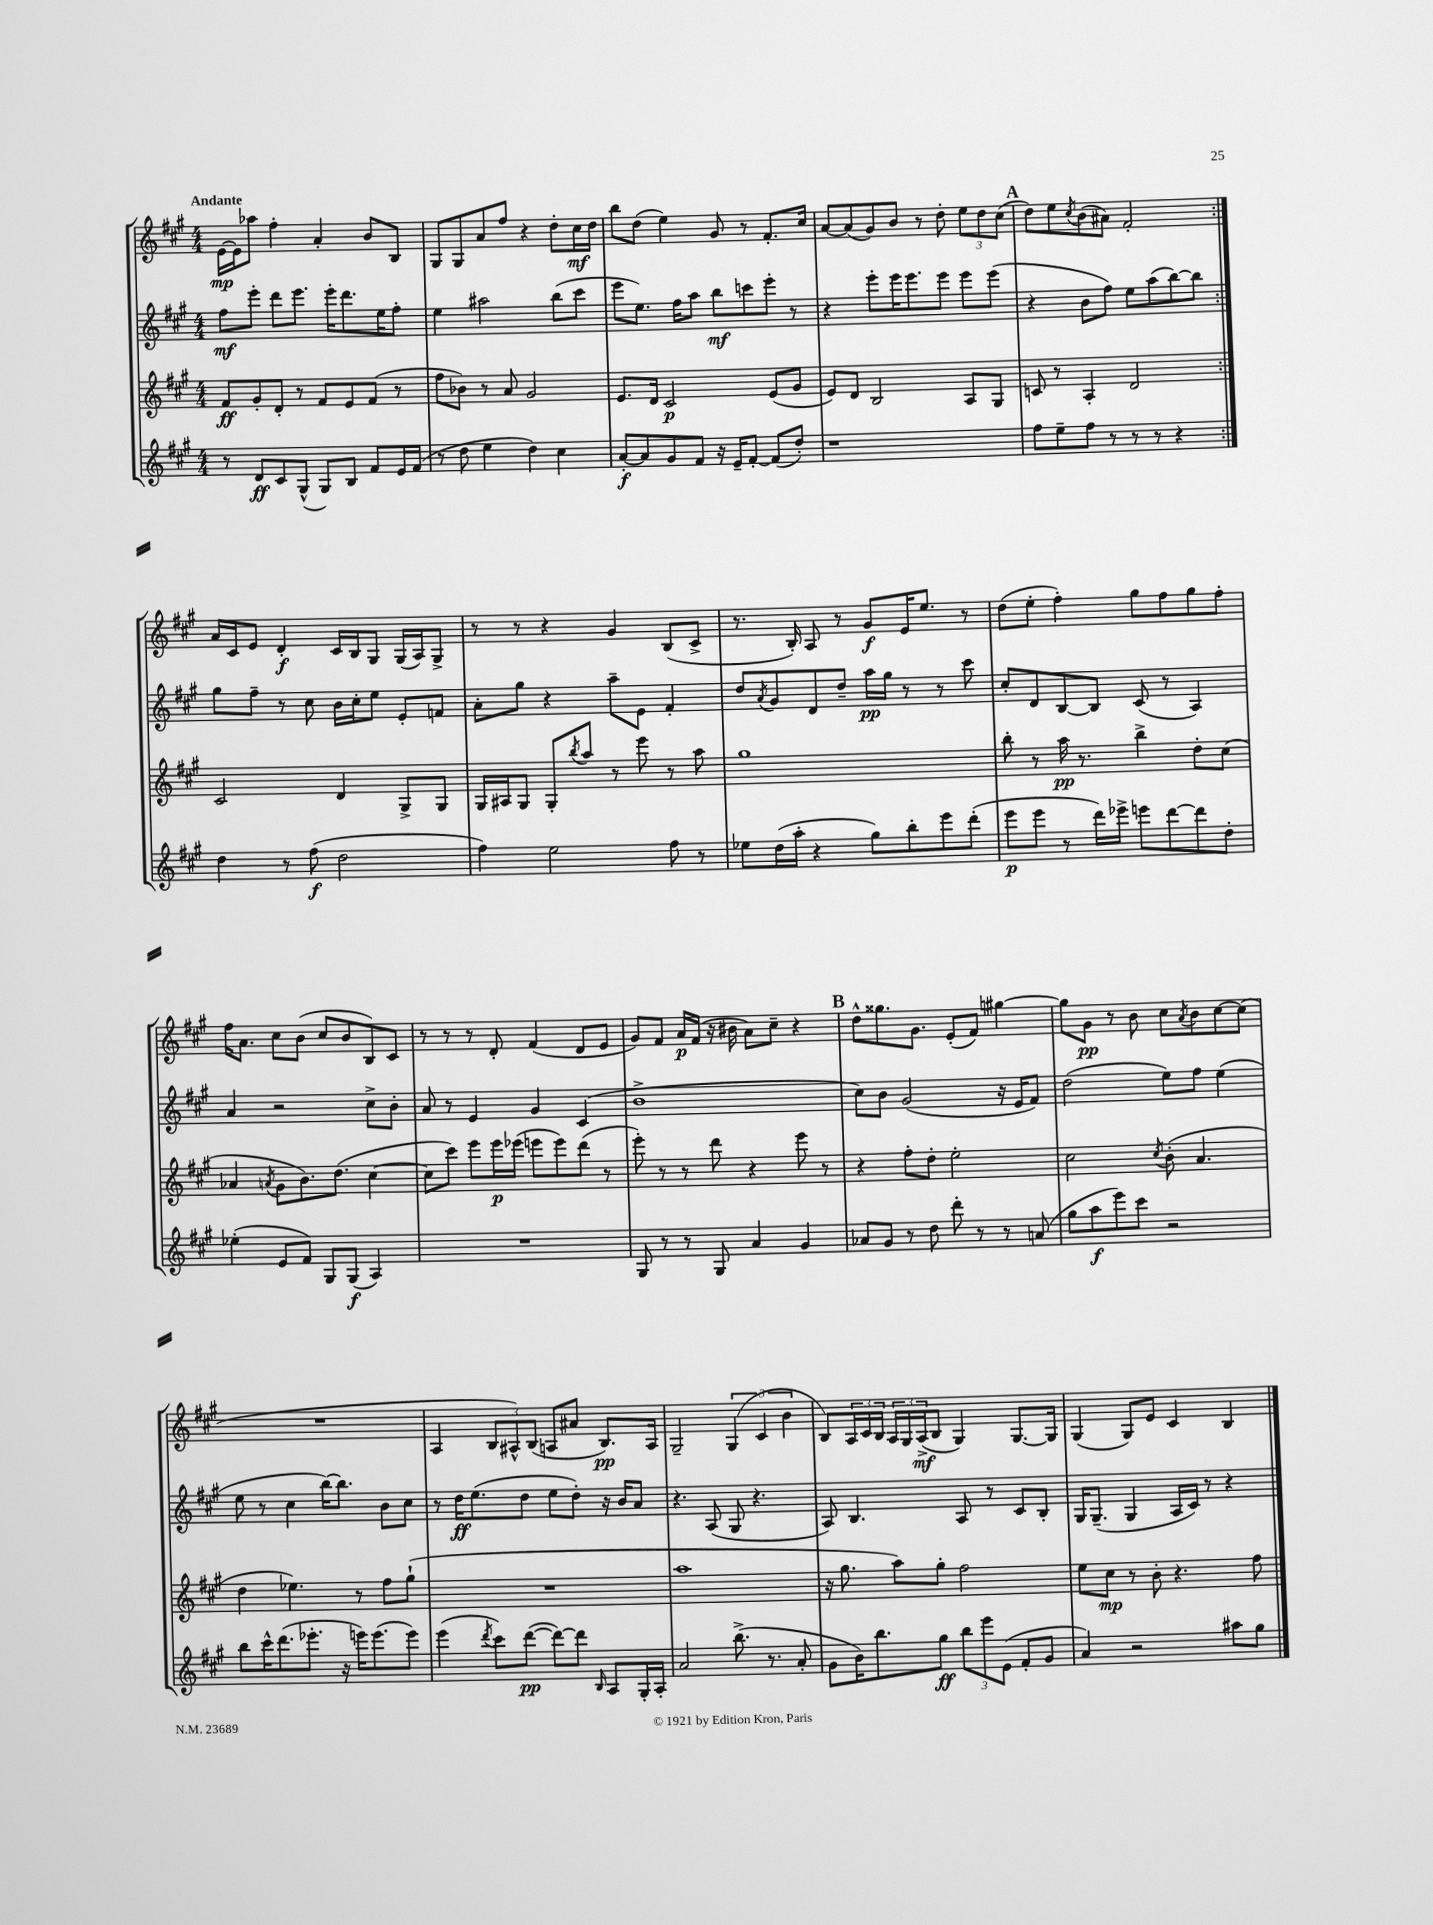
<<
\new StaffGroup <<
\new Staff = "s0" {
    \clef treble \key a \major \numericTimeSignature \time 4/4 \tempo "Andante"
    \repeat volta 2 { e'16~\mp e'16 aes''8 fis''4-. a'4-. b'8 b8 |
    gis8 gis8 a'8 fis''8 r4 d''8-. cis''16\mf d''16 |
    b''8 d''8( e''4) gis'8 r8 fis'8.-. cis''16 |
    a'8~ a'8( gis'8) b'8 r8 d''8-. \tuplet 3/2 { e''8 d''8 cis''8( } |
    \mark \markup { \bold "A" } d''8) e''8 \acciaccatura { cis''8 } b'8( ais'8) fis'2-. | }
    a'16 cis'16 e'8 d'4-.\f cis'16 b16 gis8 gis16( a16) gis8-> |
    r8 r8 r4 gis'4 b8( cis'8-> |
    r8. b16-.) a8 r8 gis'8\f e'16 e''8. r8 |
    d''8( e''8-. fis''4-.) gis''8 fis''8 gis''8 fis''8-. |
    fis''16 a'8. cis''8 b'8( cis''8 b'8 b8) cis'8 |
    r8 r8 r8 d'8-. fis'4( d'8 e'8 |
    gis'8) fis'8 a'16\p fis'16( r16 bis'16 a'8) cis''8-- r4 |
    \mark \markup { \bold "B" } d''8-^ gisis''8. gis'8. e'8-.( fis'8) gis''4~ |
    gis''8 gis'8\pp r8 b'8 cis''8 \acciaccatura { a'8 } b'8 cis''8~ cis''8( |
    R1 |
    a4 \tuplet 3/2 { b8 ais8-^) b8( } a8 ais'8 b8.\pp) a16 |
    gis2-- \tuplet 3/2 { gis4( cis'4 b'4 } |
    b8) \tuplet 3/2 { a16 cis'16 b16 } \tuplet 3/2 { a16 gis16 a16->\mf( } b8 gis4) gis8.~ gis16 |
    gis4( gis8) e'8 cis'4 b4 \bar "|." |
}
\new Staff = "s1" {
    \clef treble \key a \major \numericTimeSignature \time 4/4
    \repeat volta 2 { fis''8\mf e'''8-. d'''8 e'''8. e'''16-. d'''8. e''16 fis''8-. |
    e''4 ais''2 b''8( cis'''8 |
    e'''8 e''8.) fis''16 a''8 b''8\mf c'''8 e'''8-. r8 |
    r4 e'''8-. e'''16 e'''8. e'''8 e'''8 e'''8( |
    \mark \markup { \bold "A" } r4 b'8 fis''8) e''8 a''8( b''8~) b''8 | }
    gis''8 fis''8-- r8 cis''8 b'16 cis''16-. e''8 e'8-. f'8 |
    a'8-. gis''8 r4 a''8-- e'8 fis'4-. |
    d''8 \acciaccatura { a'8 } gis'8 d'8 d''8-- a''16\pp gis''16 r8 r8 cis'''8 |
    cis''8-. d'8 b8~ b8 cis'8( r8 a4) |
    a'4 r2 cis''8-> b'8-. |
    a'8 r8 e'4 gis'4 cis'4( |
    b'1-> |
    \mark \markup { \bold "B" } cis''8) b'8 gis'2( r16 e'16 fis'8) |
    d''2( e''8) fis''8 e''4( |
    e''8 r8 cis''4 b''16~) b''8. b'8 cis''8 |
    r8 d''16\ff e''8.( d''8 e''8 d''8-.) r16 b'16 a'8 |
    r4. a8( gis8 r4. |
    a8) b4. a8 r8 cis'8 b8-. |
    gis16 gis8.--( gis4 a16 cis'16) r8 r4 \bar "|." |
}
\new Staff = "s2" {
    \clef treble \key a \major \numericTimeSignature \time 4/4
    \repeat volta 2 { fis'8\ff gis'8-. d'8-. r8 fis'8 e'8 fis'8( r8 |
    fis''8 bes'8) r8 a'8 gis'2 |
    e'8. d'16 cis'2\p e'8( gis'8 |
    e'8) d'8 b2 a8 gis8 |
    \mark \markup { \bold "A" } c'8 r8 a4-. d'2 | }
    cis'2 d'4 gis8-> gis8 |
    gis16 ais16 gis8 gis8-. \acciaccatura { b''8 } a''8 r8 e'''8 r8 a''8 |
    gis''1 |
    b''8-. r8 a''16\pp r8. b''4-> d''8-. cis''8( |
    aes'4 \acciaccatura { a'8 } gis'8 b'8.) d''8.( cis''4~ |
    cis''8 cis'''8) e'''8 e'''16\p ees'''16( e'''8 e'''8) d'''8( r8 |
    e'''8-.) r8 r8 d'''8 r4 e'''8 r8 |
    \mark \markup { \bold "B" } r4 fis''8-. d''8-. e''2-. |
    cis''2 \acciaccatura { cis''8 } b'8-.( a'4. |
    d''4 ees''4.) r8 fis''8 gis''8-!( |
    R1 |
    a''1 |
    r16 gis''8. a''8) gis''8-. fis''2 |
    e''8 cis''8\mp r8 b'8-. r4. fis''8 \bar "|." |
}
\new Staff = "s3" {
    \clef treble \key a \major \numericTimeSignature \time 4/4
    \repeat volta 2 { r8 d'8\ff cis'8 gis8-^( gis8) b8 fis'8 e'16 fis'16( |
    r8 d''8 e''4 d''4) cis''4 |
    a'8~-.\f a'8 gis'8 fis'8 r16 e'16-- fis'8~-. fis'8( d''8-.) |
    r1 |
    \mark \markup { \bold "A" } fis''8 e''8-- fis''8 r8 r8 r8 r4 | }
    d''4 r8 fis''8\f( d''2 |
    fis''4) e''2 fis''8 r8 |
    ees''8 d''16( a''16-. r4 gis''8) b''8-. e'''8 d'''8-.( |
    e'''8\p e'''8 r8 d'''16) ees'''16-> e'''8 d'''8~ d'''8 d''8-. |
    ees''4-.( e'8 fis'8) gis8 gis8\f( a4) |
    R1 |
    gis8 r8 r8 gis8 a'4 gis'4 |
    \mark \markup { \bold "B" } aes'8 gis'8 r8 d''8 d'''8-. r8 r8 a'8( |
    gis''8 a''8\f e'''8) cis'''8 r2 |
    b''8 cis'''16-^ d'''8.( ees'''8.-. r16 e'''16) e'''8.( e'''8) |
    e'''4( \acciaccatura { d'''8 } cis'''8) d'''8~\pp( d'''8~) d'''8 \grace { b16 } a8 gis16-. a16-. |
    a'2 b''8.->( r8. a'8-. |
    gis'8 b'16) b''8. gis''8\ff \tuplet 3/2 { b''8 e'''8 e'8( } fis'8-. gis'8 |
    a'4) r2 ais''8 gis''8 \bar "|." |
}
>>
>>
\layout { \context { \Score \remove "Bar_number_engraver" } }
